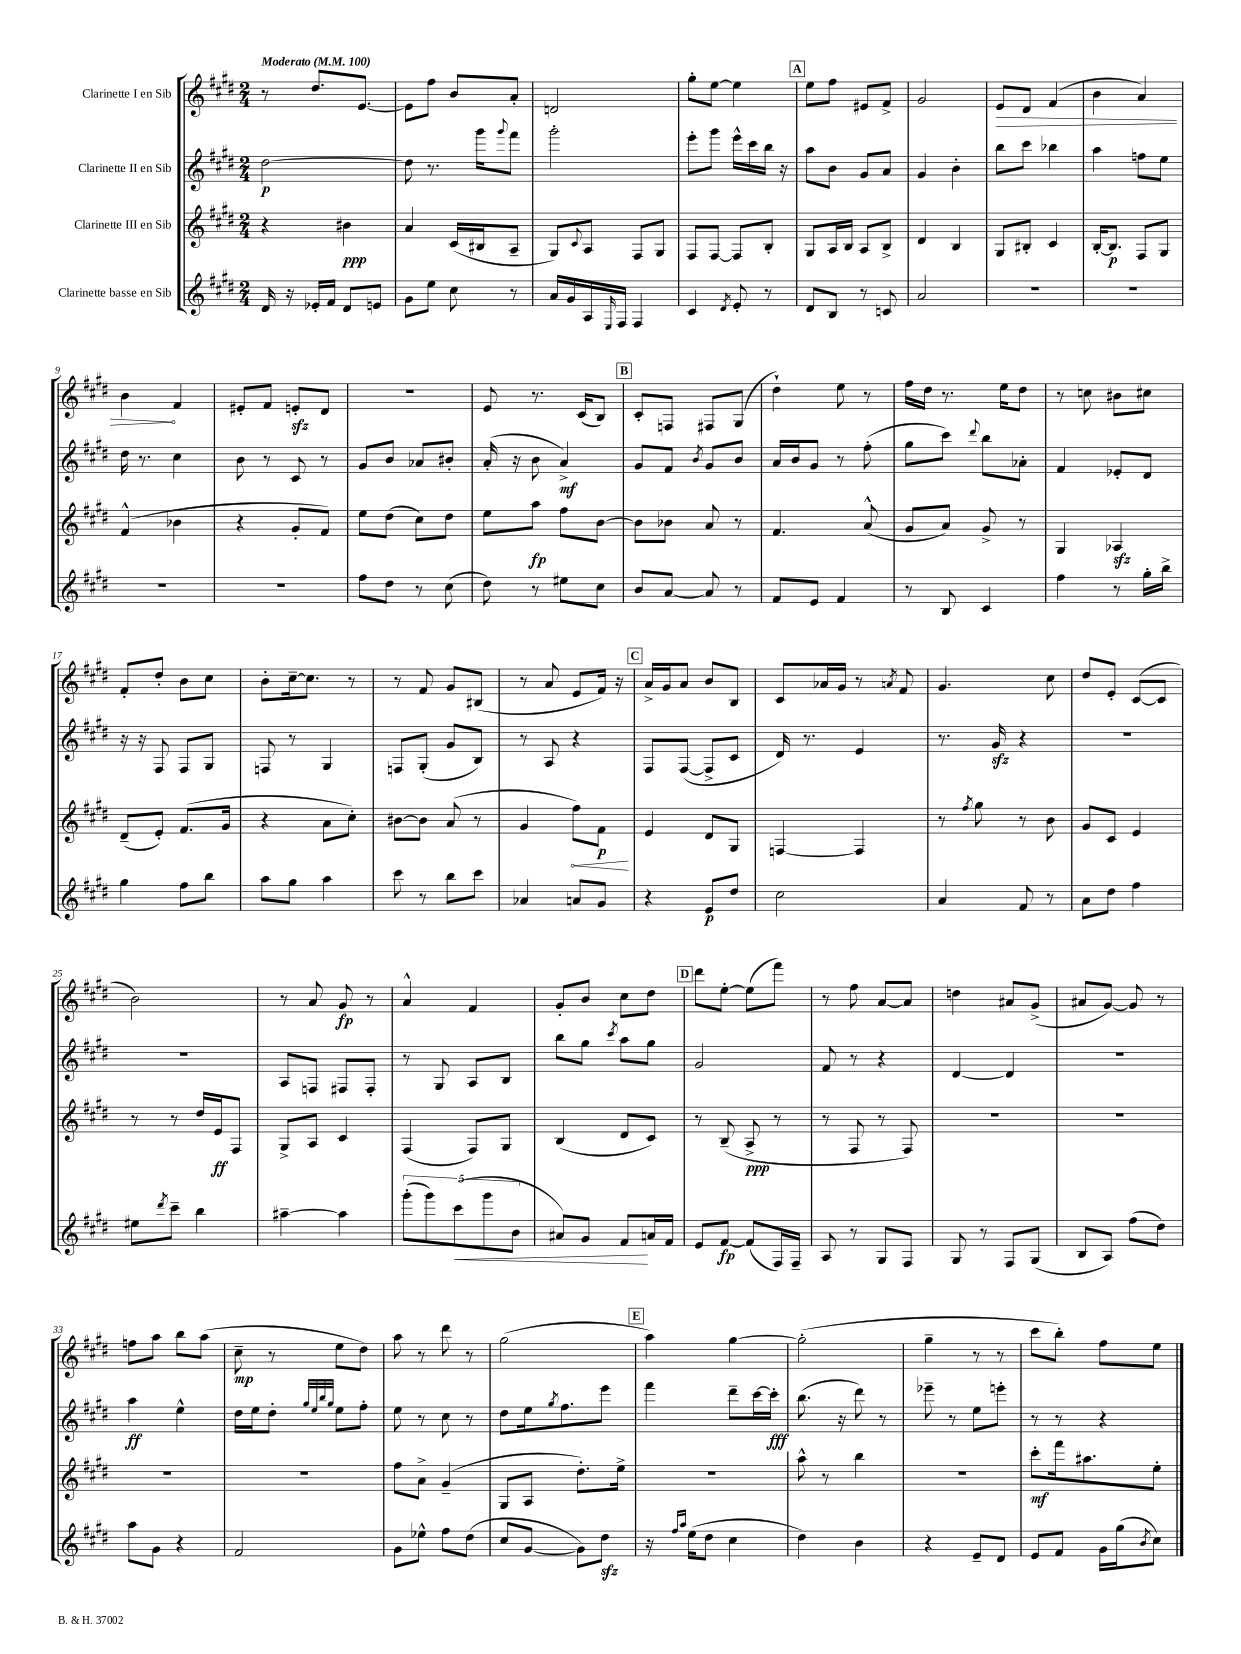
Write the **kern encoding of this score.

**kern	**dynam	**kern	**dynam	**kern	**dynam	**kern	**dynam
*part4	*part4	*part3	*part3	*part2	*part2	*part1	*part1
*staff4	*staff4	*staff3	*staff3	*staff2	*staff2	*staff1	*staff1
*I"Clarinette basse en Sib	*	*I"Clarinette III en Sib	*	*I"Clarinette II en Sib	*	*I"Clarinette I en Sib	*
*clefG2	*	*clefG2	*	*clefG2	*	*clefG2	*
*k[f#c#g#d#]	*	*k[f#c#g#d#]	*	*k[f#c#g#d#]	*	*k[f#c#g#d#]	*
*M2/4	*	*M2/4	*	*M2/4	*	*M2/4	*
*MM100	*	*MM100	*	*MM100	*	*MM100	*
=1	=1	=1	=1	=1	=1	=1	=1
!	!	!	!	!	!	!LO:TX:a:B:t=Moderato	!
16d#/	.	4r	.	[2dd#\	p	8r	.
16r	.	.	.	.	.	.	.
16e-X'/LL	.	.	.	.	.	8.dd#/L	.
16f#/JJ	.	.	.	.	.	.	.
8d#/L	.	4b#X\	ppp	.	.	.	.
.	.	.	.	.	.	[8.e/J	.
8en/J	.	.	.	.	.	.	.
=2	=2	=2	=2	=2	=2	=2	=2
8g#\L	.	4a/	.	8dd#\]	.	8e\L]	.
8ee\J	.	.	.	8.r	.	8ff#\J	.
8cc#\	.	(16c#/LL	.	.	.	8b/L	.
.	.	16B#X/J	.	16ggg#\KL	.	.	.
.	.	.	.	8qqggg#/	.	.	.
8r	.	8A~/J	.	8fff#\J	.	8a'/J	.
=3	=3	=3	=3	=3	=3	=3	=3
16a/LL	.	8G#/L)	.	2ggg#'\	.	2dn/	.
16g#/	.	.	.	.	.	.	.
.	.	8qqc#/	.	.	.	.	.
16A/	.	8A/J	.	.	.	.	.
16qqE/	.	.	.	.	.	.	.
16F#/JJ	.	.	.	.	.	.	.
4F#/	.	8F#/L	.	.	.	.	.
.	.	8G#/J	.	.	.	.	.
=4	=4	=4	=4	=4	=4	=4	=4
4c#/	.	8F#/L	.	8eee'\L	.	8gg#'\L	.
.	.	[8F#/J	.	8ggg#\J	.	[8ee\J	.
8qd#/	.	.	.	.	.	.	.
8e'/	.	8F#/L]	.	16eee^^\LL	.	4ee\]	.
.	.	.	.	16ccc#\	.	.	.
8r	.	8B'/J	.	16bb\JJ	.	.	.
.	.	.	.	16r	.	.	.
!!LO:REH:place=s1:t=A
=5	=5	=5	=5	=5	=5	=5	=5
8d#/L	.	8G#/L	.	8aa\L	.	8ee\L	.
8B/J	.	16A/L	.	8b\J	.	8ff#\J	.
.	.	16B/JJ	.	.	.	.	.
8r	.	8A/L	.	8g#/L	.	8e#X/L	.
8cn/	.	8B^/J	.	8a/J	.	8f#^/J	.
=6	=6	=6	=6	=6	=6	=6	=6
2a/	.	4d#/	.	4g#/	.	2g#/	.
.	.	4B/	.	4b'\	.	.	.
=7	=7	=7	=7	=7	=7	=7	=7
!	!	!	!	!	!	!	!LO:HP:b
2r	.	8G#/L	.	8bb\L	.	8e/L	>
.	.	8B#X'/J	.	8ccc#\J	.	8d#/J	.
.	.	4c#/	.	4bb-X\	.	(4f#/	.
=8	=8	=8	=8	=8	=8	=8	=8
2r	.	[16B'/KL	.	4aa\	.	4b\	.
.	.	8.B/J]	p	.	.	.	.
.	.	8F#/L	.	8ffn\L	.	4a/)	.
.	.	8G#/J	.	8ee\J	.	.	.
!!LO:LB:g=z
=9	=9	=9	=9	=9	=9	=9	=9
2r	.	(4f#^^/	.	16dd#\	.	4b\	.
.	.	.	.	8.r	.	.	.
.	.	4b-X\	.	4cc#\	.	4f#/	]
=10	=10	=10	=10	=10	=10	=10	=10
2r	.	4r	.	8b\	.	8e#X'/L	.
.	.	.	.	8r	.	8f#/J	.
.	.	8g#'/L	.	8c#/	.	8enzz'/L	.
.	.	8f#/J)	.	8r	.	8d#/J	.
=11	=11	=11	=11	=11	=11	=11	=11
8ff#\L	.	8ee\L	.	8g#/L	.	2r	.
8dd#\J	.	(8dd#\J	.	8b/J	.	.	.
8r	.	8cc#\L)	.	8a-X/L	.	.	.
(8cc#\	.	8dd#\J	.	8b#X'/J	.	.	.
=12	=12	=12	=12	=12	=12	=12	=12
8dd#\)	.	8ee\L	.	(16a'/	.	8e/	.
.	.	.	.	16r	.	.	.
8r	.	8aa\J	fp	8b\	.	8.r	.
8ee#X\L	.	8ff#\L	.	4a^/)	mf	.	.
.	.	.	.	.	.	(16c#/KL	.
8cc#\J	.	[8b\J	.	.	.	8B/J)	.
!!LO:REH:place=s1:t=B
=13	=13	=13	=13	=13	=13	=13	=13
8b/L	.	8b\L]	.	8g#/L	.	8c#'/L	.
[8a/J	.	8b-X\J	.	8f#/J	.	8Fn/J	.
.	.	.	.	8qb/	.	.	.
8a/]	.	8a/	.	8g#/L	.	8F#X/L	.
8r	.	8r	.	8b/J	.	(8G#/J	.
=14	=14	=14	=14	=14	=14	=14	=14
8f#/L	.	4.f#/	.	16a/LL	.	4dd#`\)	.
.	.	.	.	16b/J	.	.	.
8e/J	.	.	.	8g#/J	.	.	.
4f#/	.	.	.	8r	.	8ee\	.
.	.	(8a^^/	.	(8ff#'\	.	8r	.
=15	=15	=15	=15	=15	=15	=15	=15
8r	.	8g#/L	.	8gg#\L	.	16ff#\LL	.
.	.	.	.	.	.	16dd#\JJ	.
8B/	.	8a/J)	.	8ccc#\J)	.	8.r	.
.	.	.	.	8qqddd#/	.	.	.
4c#/	.	8g#^/	.	8bb\L	.	.	.
.	.	.	.	.	.	16ee\KL	.
.	.	8r	.	8a-X'\J	.	8dd#\J	.
=16	=16	=16	=16	=16	=16	=16	=16
4ff#\	.	4G#/	.	4f#/	.	8r	.
.	.	.	.	.	.	8ccn\	.
8r	.	4A-Xzz/	.	8e-X'/L	.	8b#X\L	.
16gg#'\LL	.	.	.	8d#/J	.	8cc#X\J	.
16bb^\JJ	.	.	.	.	.	.	.
!!LO:LB:g=z
=17	=17	=17	=17	=17	=17	=17	=17
4gg#\	.	(8d#~/L	.	16r	.	8f#'/L	.
.	.	.	.	16r	.	.	.
.	.	8e'/J)	.	8F#/	.	8dd#'/J	.
8ff#\L	.	(8.f#/L	.	8F#/L	.	8b\L	.
8bb\J	.	.	.	8G#/J	.	8cc#\J	.
.	.	16g#/Jk	.	.	.	.	.
=18	=18	=18	=18	=18	=18	=18	=18
8aa\L	.	4r	.	8Fn/	.	8b'\L	.
8gg#\J	.	.	.	8r	.	[16cc#~\k	.
.	.	.	.	.	.	8.cc#\J]	.
4aa\	.	8a\L	.	4G#/	.	.	.
.	.	8cc#'\J)	.	.	.	8r	.
=19	=19	=19	=19	=19	=19	=19	=19
8ccc#\	.	[8b#X\L	.	8Fn/L	.	8r	.
8r	.	8b#\J]	.	(8G#'/J	.	8f#/	.
8bb\L	.	(8a/	.	8g#/L	.	8g#/L	.
8ccc#\J	.	8r	.	8B/J)	.	(8B#X/J	.
=20	=20	=20	=20	=20	=20	=20	=20
4a-X/	.	4g#/	.	8r	.	8r	.
.	.	.	.	8A/	.	8a/	.
!	!	!	!LO:HP:b	!	!	!	!
8an/L	.	8ff#\L)	<	4r	.	8e/L	.
8g#/J	.	8f#\J	p	.	.	16f#/Jk)	.
.	.	.	.	.	.	16r	.
.	.	.	[	.	.	.	.
!!LO:REH:place=s1:t=C
=21	=21	=21	=21	=21	=21	=21	=21
4r	.	4e/	.	8F#/L	.	16a^/LL	.
.	.	.	.	.	.	16g#/J	.
.	.	.	.	([8F#/J	.	8a/J	.
8e/L	p	8d#/L	.	8F#^/L]	.	8b/L	.
8dd#/J	.	8G#/J	.	8c#/J	.	8B/J	.
=22	=22	=22	=22	=22	=22	=22	=22
2cc#\	.	[4Fn/	.	16d#/)	.	8c#/L	.
.	.	.	.	8.r	.	.	.
.	.	.	.	.	.	16a-X/L	.
.	.	.	.	.	.	16g#/JJ	.
.	.	4F/]	.	4e/	.	8r	.
.	.	.	.	.	.	8qan/	.
.	.	.	.	.	.	8f#/	.
=23	=23	=23	=23	=23	=23	=23	=23
4a/	.	8r	.	8.r	.	4.g#/	.
.	.	8qff#/	.	.	.	.	.
.	.	8gg#\	.	.	.	.	.
.	.	.	.	16g#zz/	.	.	.
8f#/	.	8r	.	4r	.	.	.
8r	.	8b\	.	.	.	8cc#\	.
=24	=24	=24	=24	=24	=24	=24	=24
8a\L	.	8g#/L	.	2r	.	8dd#/L	.
8dd#\J	.	8c#/J	.	.	.	8e'/J	.
4ff#\	.	4e/	.	.	.	([8c#/L	.
.	.	.	.	.	.	8c#/J]	.
!!LO:LB:g=z
=25	=25	=25	=25	=25	=25	=25	=25
8ee#X\L	.	8r	.	2r	.	2b\)	.
8qddd#/	.	.	.	.	.	.	.
8ccc#~\J	.	8r	.	.	.	.	.
4bb\	.	16dd#/LL	.	.	.	.	.
.	.	16e/J	ff	.	.	.	.
.	.	8F#/J	.	.	.	.	.
=26	=26	=26	=26	=26	=26	=26	=26
[4aa#X~\	.	8G#^/L	.	8A/L	.	8r	.
.	.	8A/J	.	8Fn/J	.	8a/	.
4aa#\]	.	4c#/	.	8F#X/L	.	8g#/	fp
.	.	.	.	8F#'/J	.	8r	.
=27	=27	=27	=27	=27	=27	=27	=27
(10ggg#'\L	.	(4F#/	.	8r	.	4a^^/	.
10ggg#\)	.	.	.	.	.	.	.
.	.	.	.	8G#/	.	.	.
!	!LO:HP:b	!	!	!	!	!	!
(10ccc#\	<	.	.	.	.	.	.
.	.	8F#/L)	.	8A/L	.	4f#/	.
10ggg#\	.	.	.	.	.	.	.
.	.	8G#/J	.	8B/J	.	.	.
10b\J	.	.	.	.	.	.	.
=28	=28	=28	=28	=28	=28	=28	=28
8a#X/L)	.	(4B/	.	8bb\L	.	8g#'/L	.
8g#/J	.	.	.	8gg#\J	.	8b/J	.
.	.	.	.	8qccc#/	.	.	.
8f#/L	.	8d#/L	.	8aa\L	.	8cc#\L	.
16an/L	[	8c#/J)	.	8gg#\J	.	8dd#\J	.
16f#/JJ	.	.	.	.	.	.	.
!!LO:REH:place=s1:t=D
=29	=29	=29	=29	=29	=29	=29	=29
8e/L	.	8r	.	2g#/	.	8ddd#\L	.
[8f#/J	fp	(8B~/	.	.	.	[8ee'\J	.
(8f#/L]	.	8A^/	ppp	.	.	(8ee\L]	.
16F#/L)	.	8r	.	.	.	8fff#\J)	.
16F#~/JJ	.	.	.	.	.	.	.
=30	=30	=30	=30	=30	=30	=30	=30
8A/	.	8r	.	8f#/	.	8r	.
8r	.	8F#/	.	8r	.	8ff#\	.
8G#/L	.	8r	.	4r	.	[8a/L	.
8F#/J	.	8F#/)	.	.	.	8a/J]	.
=31	=31	=31	=31	=31	=31	=31	=31
8G#/	.	2r	.	[4d#/	.	4ddn\	.
8r	.	.	.	.	.	.	.
8F#/L	.	.	.	4d#/]	.	8a#X/L	.
(8G#/J	.	.	.	.	.	(8g#^/J	.
=32	=32	=32	=32	=32	=32	=32	=32
8B/L	.	2r	.	2r	.	8a#X/L	.
8A/J)	.	.	.	.	.	[8g#/J)	.
(8ff#\L	.	.	.	.	.	8g#/]	.
8dd#\J)	.	.	.	.	.	8r	.
!!LO:LB:g=z
=33	=33	=33	=33	=33	=33	=33	=33
8aa\L	.	2r	.	4aa\	ff	8ffn\L	.
8g#\J	.	.	.	.	.	8aa\J	.
4r	.	.	.	4ee^^\	.	8bb\L	.
.	.	.	.	.	.	(8aa\J	.
=34	=34	=34	=34	=34	=34	=34	=34
2f#/	.	2r	.	16dd#\LL	.	8cc#~\	mp
.	.	.	.	16ee\J	.	.	.
.	.	.	.	8dd#'\J	.	8r	.
.	.	.	.	32qqgg#/LLL	.	.	.
.	.	.	.	32qqee/	.	.	.
.	.	.	.	32qqbb/	.	.	.
.	.	.	.	32qqgg#/JJJ	.	.	.
.	.	.	.	8ee\L	.	8ee\L	.
.	.	.	.	8ff#'\J	.	8dd#\J)	.
=35	=35	=35	=35	=35	=35	=35	=35
8g#\L	.	8ff#\L	.	8ee\	.	8aa\	.
8ee-X^^\J	.	8a^\J	.	8r	.	8r	.
8ff#\L	.	(4g#~/	.	8cc#\	.	8ddd#\	.
(8dd#\J	.	.	.	8r	.	8r	.
=36	=36	=36	=36	=36	=36	=36	=36
8cc#/L	.	8G#/L	.	8dd#\L	.	(2gg#\	.
[8g#/J	.	8A/J	.	16ee\k	.	.	.
.	.	.	.	8qgg#/	.	.	.
.	.	.	.	8.ff#\	.	.	.
8g#\L])	.	8.dd#'\L)	.	.	.	.	.
8dd#zz\J	.	.	.	8eee\J	.	.	.
.	.	16ee^\Jk	.	.	.	.	.
!!LO:REH:place=s1:t=E
=37	=37	=37	=37	=37	=37	=37	=37
16r	.	2r	.	4fff#\	.	4aa\)	.
16qqff#/LL	.	.	.	.	.	.	.
16qqaa/JJ	.	.	.	.	.	.	.
(16ee\KL	.	.	.	.	.	.	.
8dd#\J	.	.	.	.	.	.	.
4cc#\	.	.	.	8ddd#~\L	.	[4gg#\	.
.	.	.	.	[16ccc#\L	.	.	.
.	.	.	.	16ccc#'\JJ]	fff	.	.
=38	=38	=38	=38	=38	=38	=38	=38
4dd#\)	.	8aa^^\	.	(8.bb\	.	(2gg#'\]	.
.	.	8r	.	.	.	.	.
.	.	.	.	16r	.	.	.
4b\	.	4bb\	.	8ddd#\)	.	.	.
.	.	.	.	8r	.	.	.
=39	=39	=39	=39	=39	=39	=39	=39
4r	.	2r	.	8eee-X~\	.	4gg#~\	.
.	.	.	.	8r	.	.	.
8e~/L	.	.	.	8ee\L	.	8r	.
8d#/J	.	.	.	8eeen'\J	.	8r	.
=40	=40	=40	=40	=40	=40	=40	=40
8e/L	.	8ccc#'\L	mf	8r	.	8ccc#\L	.
8f#/J	.	16fff#\k	.	8r	.	8bb'\J)	.
.	.	8.aa#X\	.	.	.	.	.
16g#\LL	.	.	.	4r	.	8ff#\L	.
(16gg#\J	.	.	.	.	.	.	.
8qb/	.	.	.	.	.	.	.
8cc#\J)	.	8ee'\J	.	.	.	8ee\J	.
==	==	==	==	==	==	==	==
*-	*-	*-	*-	*-	*-	*-	*-
